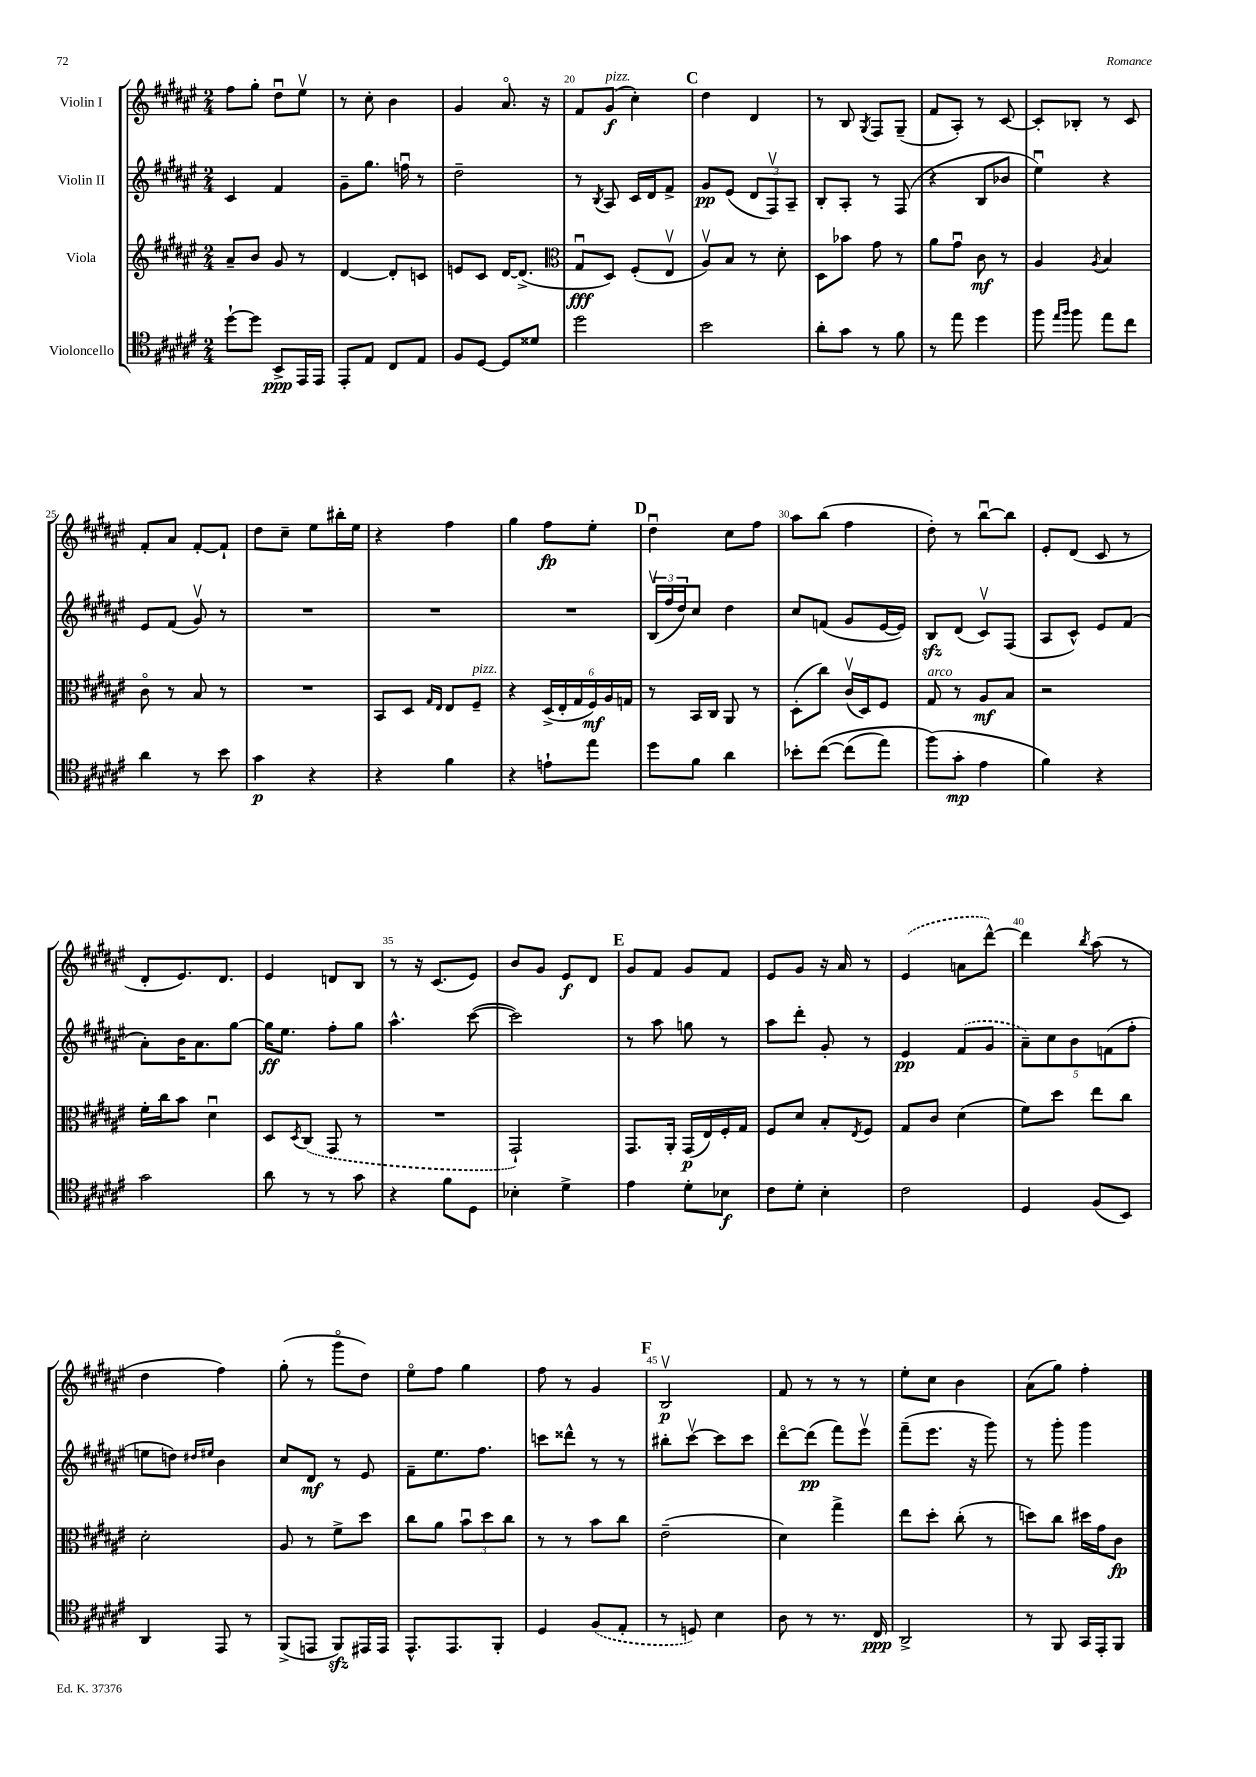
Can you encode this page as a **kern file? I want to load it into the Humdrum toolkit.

**kern	**kern	**kern	**kern
*staff4	*staff3	*staff2	*staff1
*clefC4	*clefG2	*clefG2	*clefG2
*k[f#c#g#d#a#e#]	*k[f#c#g#d#a#e#]	*k[f#c#g#d#a#e#]	*k[f#c#g#d#a#e#]
*M2/4	*M2/4	*M2/4	*M2/4
[8dd#`	8a#~	4c#	8ff#
8dd#]	8b	.	8gg#'
8BB^	8g#	4f#	8dd#u
16EE#	8r	.	8ee#v
16EE#	.	.	.
=	=	=	=
8EE#'	[4d#	8g#~	8r
8E#	.	8.gg#	8cc#'
8C#	8d#']	.	4b
.	.	16ffu	.
8E#	8c	8r	.
=	=	=	=
8F#	8e	2dd#~	4g#
[8D#	8c#	.	.
8D#]	[16d#	.	8.a#o
.	(8.d#^]	.	.
8d##	.	.	.
.	.	.	16r
=	=	=	=
*	*clefC3	*	*
2dd#	8G#u	8r	8f#
.	.	8qB	.
.	8D#)	8A#	(8g#
.	(8F#'	16c#	4cc#')
.	.	16d#	.
.	8E#v	8f#^	.
=	=	=	=
2b	8A#v)	8g#	4dd#
.	8B	(8e#	.
.	8r	12d#	4d#
.	.	12F#v)	.
.	8d#'	.	.
.	.	12A#~	.
=	=	=	=
8a#'	8D#	8B'	8r
8g#	8b-	8A#'	8B
.	.	.	8qG#
8r	8g#	8r	8F#
8f#	8r	(8F#	(8G#~
=	=	=	=
8r	8a#	4r	8f#
8ee#	8g#u	.	8A#')
4dd#	8c#	8B	8r
.	8r	8b-	[8c#
=	=	=	=
8ff#	4A#	4ee#u)	8c#']
16qqee#	.	.	.
16qqff#	.	.	.
8ff#	.	.	8B-'
.	8qA#	.	.
8ee#	4B	4r	8r
8cc#	.	.	8c#
=	=	=	=
4a#	8c#o	8e#	8f#'
.	8r	(8f#	8a#
8r	8B	8g#v)	[8f#'
8b	8r	8r	8f#`]
=	=	=	=
4g#	2r	2r	8dd#
.	.	.	8cc#~
4r	.	.	8ee#
.	.	.	16bb#'
.	.	.	16ee#
=	=	=	=
4r	8BB	2r	4r
.	8D#	.	.
.	16qqG#	.	.
.	16qqE#	.	.
4f#	8E#	.	4ff#
.	8F#~	.	.
=	=	=	=
4r	4r	2r	4gg#
8e`	(24D#^	.	8ff#
.	24E#'	.	.
.	24G#	.	.
8ee#	24F#)	.	8ee#'
.	24A#	.	.
.	24G	.	.
=	=	=	=
8dd#	8r	(24Bv	4dd#u
.	.	24ff#	.
.	.	24dd#)	.
8f#	16BB	8cc#	.
.	16C#	.	.
4a#	8AA#	4dd#	8cc#
.	8r	.	8ff#
=	=	=	=
8b-'	(8D#'	8cc#	8aa#
&([8cc#	8cc#)	(8f	(8bb
(8cc#]	(16c#v	8g#	4ff#
.	16D#)	.	.
8ee#)	8F#	[16e#	.
.	.	16e#])	.
=	=	=	=
(8ff#&)	8G#	8B	8dd#')
8g#'	8r	(8d#	8r
4e#	8A#	8c#v)	[8bbu
.	8B	(8F#	8bb]
=	=	=	=
4f#)	2r	8A#	8e#'
.	.	8c#^^)	(8d#
4r	.	8e#	8c#
.	.	(8f#	8r
=	=	=	=
2g#	16f#'	8a#')	8d#'
.	16cc#	.	.
.	8b	16b	8.e#)
.	.	8.a#	.
.	4d#u	.	.
.	.	.	8.d#
.	.	[8gg#	.
=	=	=	=
8a#	8D#	16gg#]	4e#
.	.	8.ee#	.
.	8qD#	.	.
8r	(8C#	.	.
8r	8GG#	8ff#'	8d
8g#	8r	8gg#	8B
=	=	=	=
4r	2r	4.aa#^^	8r
.	.	.	16r
.	.	.	(8.c#
8f#	.	.	.
8D#	.	([8ccc#	8e#)
=	=	=	=
4B-'	2GG#`)	2ccc#])	8b
.	.	.	8g#
4d#^	.	.	8e#
.	.	.	8d#
=	=	=	=
4e#	8.GG#	8r	8g#
.	.	8aa#	8f#
.	16AA#'	.	.
8d#'	(16GG#	8gg	8g#
.	16E#)	.	.
8B-	16F#'	8r	8f#
.	16G#	.	.
=	=	=	=
8c#	8F#	8aa#	8e#
8d#'	8d#	8ddd#'	8g#
4B'	8B'	8g#'	16r
.	.	.	16a#
.	8qE#	.	.
.	8F#	8r	8r
=	=	=	=
2c#	8G#	4e#	(4e#
.	8c#	.	.
.	(4d#	(8f#	8a
.	.	8g#	[8ddd#^^)
=	=	=	=
4D#	8f#)	10a#~)	4ddd#]
.	.	10cc#	.
.	8dd#	.	.
.	.	10b	.
.	.	.	8qbb
(8F#	8ee#	.	(8aa#
.	.	(10f	.
8BB)	8cc#	.	8r
.	.	10ff#'	.
=	=	=	=
4AA#	2d#'	8ee	4dd#
.	.	8dd)	.
.	.	16qqdd#	.
.	.	16qqee#	.
8EE#	.	4b	4ff#)
8r	.	.	.
=	=	=	=
(8FF#^	8A#	8cc#	(8gg#'
8EE	8r	8d#	8r
8FF#)	8f#^	8r	8ggg#o
16EE#	8dd#	8e#	8dd#)
16EE#	.	.	.
=	=	=	=
8.EE#^^	8cc#	8f#~	8ee#o
.	8a#	8.ee#	8ff#
8.EE#	.	.	.
.	12bu	.	4gg#
.	.	8.ff#	.
.	12dd#	.	.
8FF#'	.	.	.
.	12cc#	.	.
=	=	=	=
4D#	8r	8ccc	8ff#
.	8r	8ddd##^^	8r
(8F#	8b	8r	4g#
8E#'	8cc#	8r	.
=	=	=	=
8r	(2e#~	8bb#'	2Bv
8D)	.	[8ccc#v	.
4B	.	8ccc#]	.
.	.	8ccc#	.
=	=	=	=
8A#	4d#)	[8ddd#o	8f#
8r	.	(8ddd#]	8r
8.r	4gg#^	8fff#)	8r
.	.	8eee#v	8r
16C#	.	.	.
=	=	=	=
2AA#^	8ee#	(8fff#~	8ee#'
.	8dd#'	8.eee#	8cc#
.	(8cc#'	.	4b
.	.	16r	.
.	8r	8ggg#)	.
=	=	=	=
8r	8dd)	8r	(8a#
8FF#	8cc#	8ggg#'	8gg#)
16GG#	16dd#	4ggg#	4ff#'
16EE#'	16g#	.	.
8FF#	8c#	.	.
==	==	==	==
*-	*-	*-	*-
